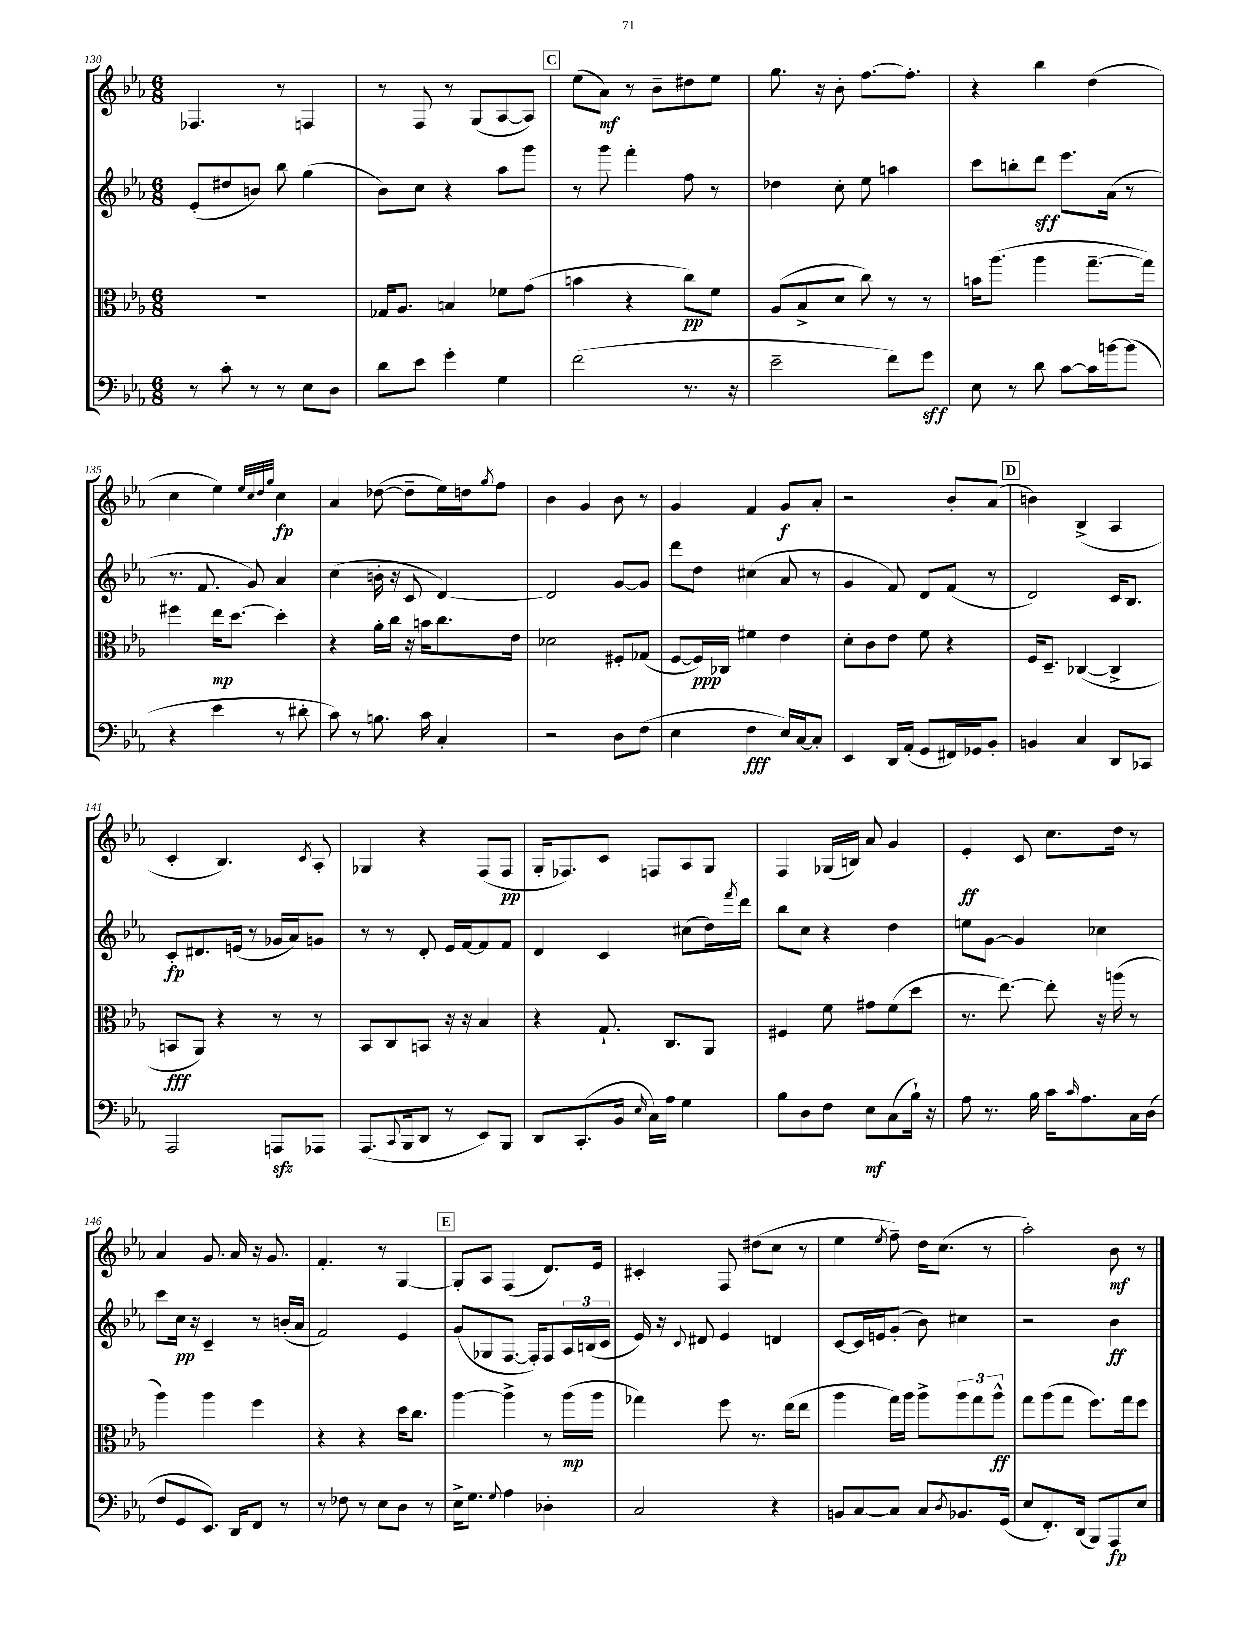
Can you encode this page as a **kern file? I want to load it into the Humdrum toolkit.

**kern	**kern	**kern	**kern
*staff4	*staff3	*staff2	*staff1
*clefF4	*clefC3	*clefG2	*clefG2
*k[b-e-a-]	*k[b-e-a-]	*k[b-e-a-]	*k[b-e-a-]
*M6/8	*M6/8	*M6/8	*M6/8
8r	2.r	(8e-'/L	4.F-/
8c'\	.	8dd#/	.
8r	.	8b/J)	.
8r	.	8bb-\	8r
8E-\L	.	(4gg\	4F/
8D\J	.	.	.
=	=	=	=
8d\L	16G-/LK	8b-\L)	8r
.	8.A-/J	.	.
8e-\J	.	8cc\J	8F/
4g'\	4B/	4r	8r
.	.	.	(8G/L
4G\	8f-\L	8aa-\L	[8A-/
.	(8g\J	8ggg\J	8A-/]J)
=	=	=	=
(2f\	4b\	8r	(8ee-\L
.	.	8ggg\	8a-\J)
.	4r	4fff'\	8r
.	.	.	8b-~\L
8.r	8cc\L)	8ff\	8dd#\
.	8f\J	8r	8ee-\J
16r	.	.	.
=	=	=	=
2e-~\	(8A-/L	4dd-\	8.gg\
.	8B-^/	.	.
.	.	.	16r
.	8d/J	8cc'\	8b-'\
.	8cc\)	8ee-\	[8.ff\L
8f\L)	8r	4aa\	.
.	.	.	8.ff'\]J
8g\J	8r	.	.
=	=	=	=
8E-\	16b\LK	8ccc\L	4r
.	(8.aa-\J	.	.
8r	.	8bb'\	.
8d\	4aa-\	8ddd\J	4bb-\
[8c\L	.	8.eee-\L	.
16c\]L	[8.gg~\L	.	(4dd\
[16b\J	.	(16a-\Jk	.
(8b\]J	.	8r	.
.	16gg\]Jk)	.	.
=	=	=	=
4r	4ff#\	8.r	4cc\
.	.	8.f/	.
4e-\	16ee-\LK	.	4ee-\)
.	[8.dd\J	.	.
.	.	8g/)	.
.	.	.	32qqee-/LLL
.	.	.	32qqcc/
.	.	.	32qqdd/
.	.	.	32qqgg/JJJ
8r	4dd'\]	4a-/	4cc\
8d#'\	.	.	.
=	=	=	=
8c\)	4r	(4cc\	4a-/
8r	.	.	.
8.B\	16a-'\LL	16b'\	([8dd-\
.	16cc\JJ	16r	.
.	16r	8c/	8dd-~\]L
16c\	16b\LK	.	.
4C'/	8.cc\	[4d/)	16ee-\L)
.	.	.	16dd\J
.	.	.	8qgg/
.	.	.	8ff\J
.	16e-\Jk	.	.
=	=	=	=
2r	2d-\	2d/]	4b-\
.	.	.	4g/
8D\L	8F#'/L	[8g/L	8b-\
(8F\J	(8G-/J	8g/]J	8r
=	=	=	=
4E-\	[8F/L	8ddd\L	4g/
.	16F/]L)	8dd\J	.
.	16C-/JJ	.	.
4F\	4f#\	(4cc#\	4f/
16E-/LL)	4e-\	8a-/	8g/L
[16C/J	.	.	.
8C'/]J	.	8r	8a-'/J
=	=	=	=
4EE-/	8d'\L	4g/	2r
.	8c\	.	.
16DD/LL	8e-\J	8f/)	.
(16AA-'/JJ	.	.	.
8GG/L	8f\	8d/L	.
16FF#/L)	4r	(8f/J	8b-'/L
16GG-/J	.	.	.
8BB-'/J	.	8r	(8a-/J
=	=	=	=
4BB/	16F/LK	2d/)	4b\)
.	8.D~/J	.	.
4C/	([4C-/	.	(4B-^/
8DD/L	4C-^/]	16c/LK	4A-/
.	.	8.B-/J	.
8CC-/J	.	.	.
=	=	=	=
2AAA-/	8BB/L	8c'/L	4c'/
.	8AA-/J)	8.d#/	.
.	4r	.	4.B-/)
.	.	(16e/Jk	.
.	.	8r	.
8AAA/L	8r	16g-/LL	.
.	.	16a-/J)	.
.	.	.	8qc/
8AAA-/J	8r	8g/J	8A-'/
=	=	=	=
(8.AAA-/L	8BB-/L	8r	4G-/
.	8C/	8r	.
8qqCC/	.	.	.
16BBB-/k	.	.	.
8DD/J	8BB/J	8d'/	4r
8r	16r	16e-/LL	.
.	16r	[16f/J	.
8EE-/L)	4B-/	8f/]	(8F/L
8BBB-/J	.	8f/J	8F/J
=	=	=	=
8DD/L	4r	4d/	16G'/LK
.	.	.	8.F-/)
(8.CC'/	.	.	.
.	8.G`/	4c/	8c/J
16BB-/Jk	.	.	.
16qqE-/	.	.	.
16C\LL)	.	.	8F/L
16A-\JJ	8.C/L	.	.
4G\	.	(8cc#\L	8A-/
.	8AA-/J	16dd\L)	8G/J
.	.	8qfff/	.
.	.	16ddd\JJ	.
=	=	=	=
8B-\L	4F#/	8bb-\L	4F/
8D\	.	8cc\J	.
8F\J	8f\	4r	(16G-/LL
.	.	.	16B/JJ)
8E-\L	8g#\L	.	8a-/
(8C\	(8f\	4dd\	4g/
16B-`\Jk)	8dd\J	.	.
16r	.	.	.
=	=	=	=
8A-\	8.r	8ee\L	4e-'/
8.r	.	[8g\J	.
.	[8.ee-\)	.	.
.	.	4g/]	8c/
16B-\	.	.	.
16c\LK	8ee-'\]	.	8.cc\L
16qqc/	.	.	.
8.A-\	.	.	.
.	16r	4cc-\	.
.	(16aa\	.	16dd\Jk
16C\L	8r	.	8r
(16D\JJ	.	.	.
=	=	=	=
8F/L	4aa-\)	8ccc\L	4a-/
8GG/	.	16cc\Jk	.
.	.	16r	.
8.EE-/J)	4aa-\	4c~/	8.g/
16DD/LK	.	.	16a-/
8FF/J	4ff\	8r	16r
.	.	.	8.g/
8r	.	(16b'/LL	.
.	.	16a-/JJ	.
=	=	=	=
8r	4r	2f/)	4.f'/
8F-\	.	.	.
8r	4r	.	.
8E-\L	.	.	8r
8D\J	16dd\LK	4e-/	[4G/
.	8.cc\J	.	.
8r	.	.	.
=	=	=	=
16E-^\LK	[4aa-\	(8g/L	8G'/]L
8.G\J	.	.	.
.	.	8G-/	8A-/J
8qqG/	.	.	.
4A-\	4aa-^\]	[8.F/J	(4F/
.	.	16F'/]LK)	.
4D-'\	8r	8F/	8.d/L)
.	(16aa-\LL	24A-/L	.
.	.	(24B/	.
.	16aa-\JJ	.	16e-/Jk
.	.	24c/JJ	.
=	=	=	=
2C/	4gg-\)	16e-/)	4c#'/
.	.	16r	.
.	.	8qqc/	.
.	.	8d#/	.
.	8ff\	4e-/	8F/
.	8.r	.	(8dd#\L
4r	.	4d/	8cc\J
.	(16ee-\LK	.	.
.	8ee-\J	.	8r
=	=	=	=
8BB/L	4aa-\	[8c/L	4ee-\
[8C/	.	16c/]L	.
.	.	16e/J	.
.	.	.	8qee-/
8C/]J	16gg\LL)	(8g'/J	8ff~\)
.	16aa-\JJ	.	.
8C/L	8aa-^\L	8b-\)	16dd\LK
.	.	.	(8.cc\J
8qD/	.	.	.
8.BB-/	12aa-\	4cc#\	.
.	12gg\	.	.
.	.	.	8r
.	12aa-^^\J	.	.
(16GG/Jk	.	.	.
=	=	=	=
8E-/L	8gg\L	2r	2aa-'\)
8.FF'/)	(8aa-\	.	.
.	8gg\J	.	.
(16DD/Jk	.	.	.
8BBB-/L)	8.ff\L)	.	.
8AAA-/	.	4b-\	8b-\
.	16gg\k	.	.
8E-/J	8ff\J	.	8r
==	==	==	==
*-	*-	*-	*-
